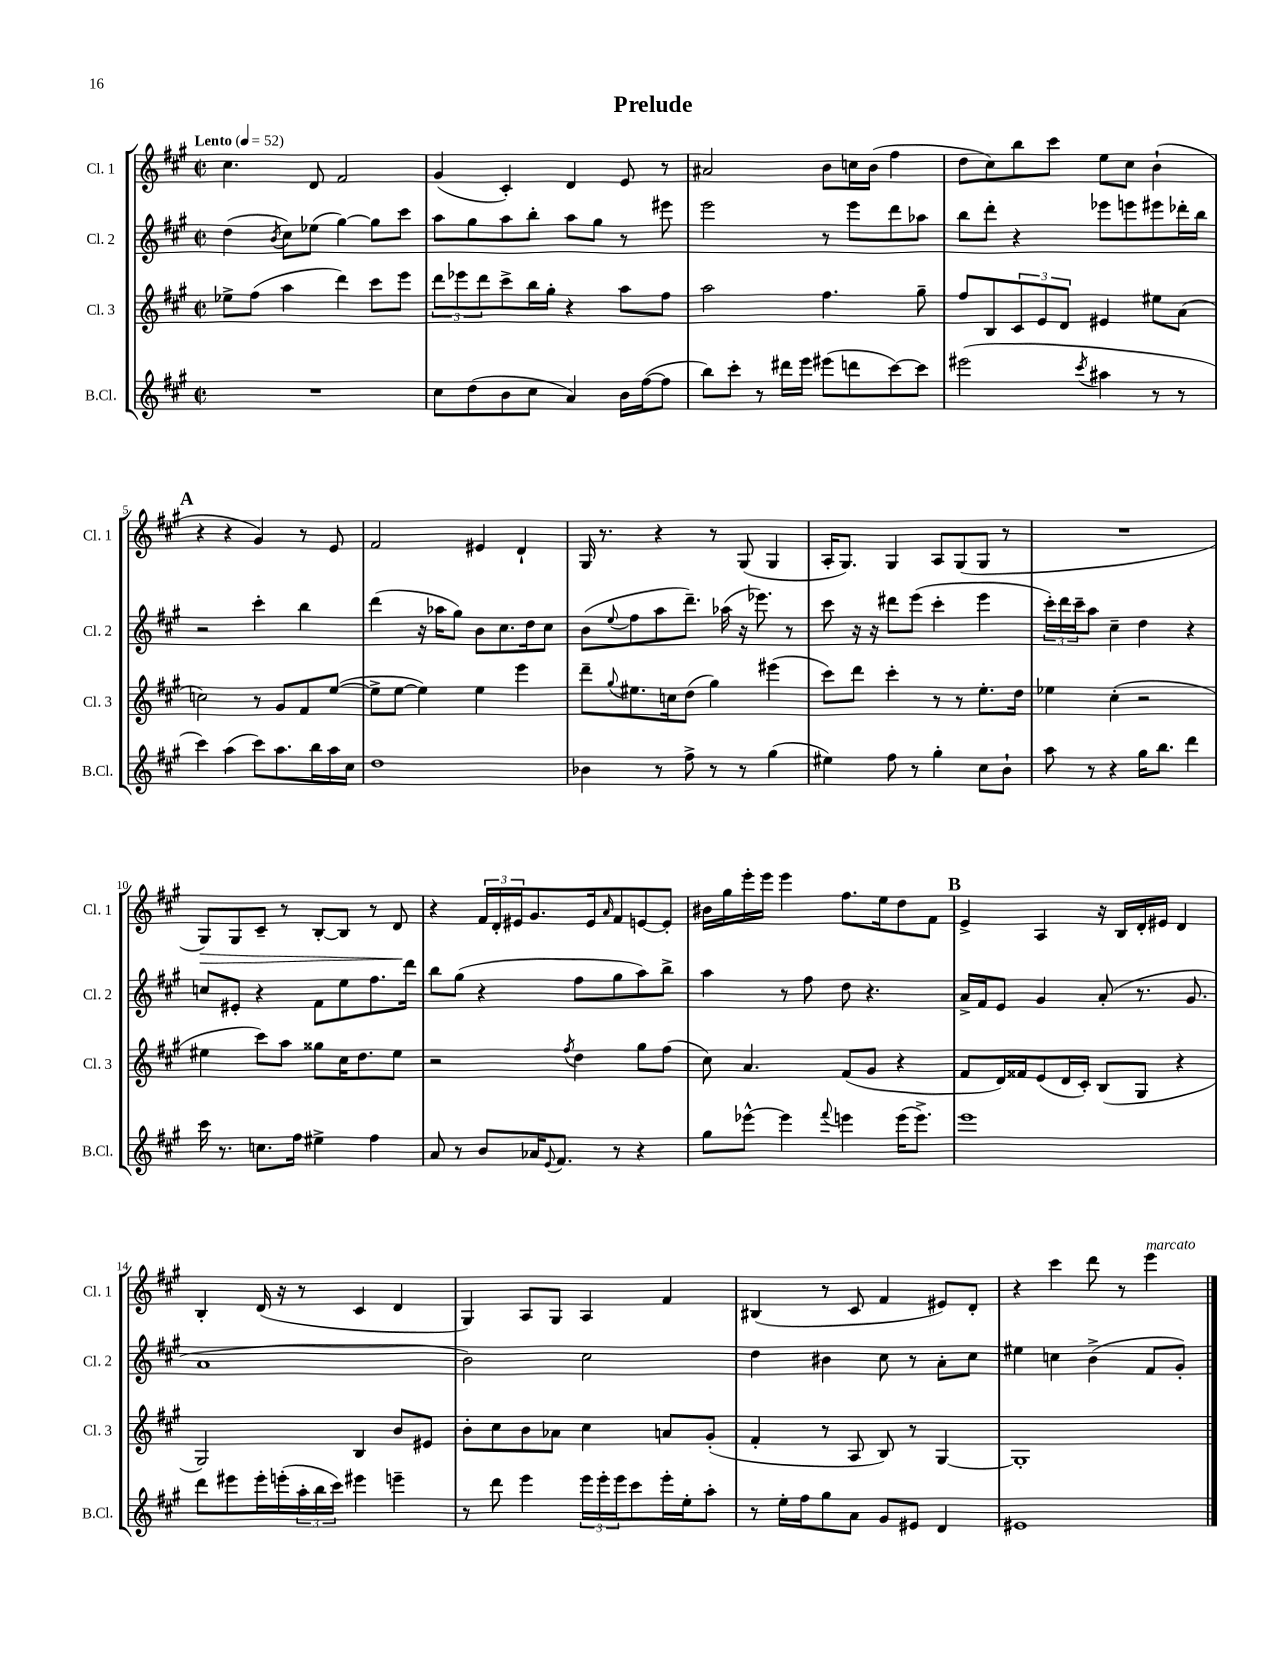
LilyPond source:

\header { title = "Prelude" }
<<
\new StaffGroup <<
\new Staff = "s0" \with { instrumentName = "Cl. 1" shortInstrumentName = "Cl. 1" } {
    \clef treble \key a \major \defaultTimeSignature \time 2/2 \tempo "Lento" 4 = 52
    cis''4. d'8 fis'2 |
    gis'4( cis'4-.) d'4 e'8 r8 |
    ais'2 b'8 c''16 b'16( fis''4 |
    d''8 cis''8) b''8 cis'''8 e''8 cis''8 b'4-!( |
    \mark \markup { \bold "A" } r4 r4 gis'4) r8 e'8 |
    fis'2 eis'4 d'4-! |
    gis16 r8. r4 r8 gis8( gis4 |
    a16-. gis8.) gis4 a8 gis8( gis8 r8 |
    R1 |
    gis8\>) gis8 cis'8-- r8 b8~-. b8 r8 d'8\! |
    r4 \tuplet 3/2 { fis'16 d'16-. eis'16 } gis'8. eis'16 \grace { a'16 } fis'8 e'8~ e'8-. |
    bis'16 gis''16 e'''16-. e'''16 e'''4 fis''8. e''16 d''8 fis'8 |
    \mark \markup { \bold "B" } e'4-> a4 r16 b16 d'16-. eis'16 d'4 |
    b4-. d'16( r16 r8 cis'4 d'4 |
    gis4) a8 gis8 a4 fis'4 |
    bis4( r8 cis'8 fis'4 eis'8) d'8-. |
    r4 cis'''4 d'''8 r8 e'''4^\markup { \italic "marcato" } \bar "|." |
}
\new Staff = "s1" \with { instrumentName = "Cl. 2" shortInstrumentName = "Cl. 2" } {
    \clef treble \key a \major \defaultTimeSignature \time 2/2
    d''4( \acciaccatura { b'8 } cis''8) ees''8( gis''4~) gis''8 cis'''8 |
    a''8 gis''8 a''8 b''8-. a''8 gis''8 r8 eis'''8 |
    e'''2 r8 e'''8 d'''8 aes''8 |
    b''8 d'''8-. r4 ees'''8 e'''8 eis'''8 des'''16-. b''16 |
    \mark \markup { \bold "A" } r2 cis'''4-. b''4 |
    d'''4( r16 aes''16 gis''8) b'8 cis''8. d''16 cis''8 |
    b'8( \appoggiatura { e''8 } fis''8 a''8 d'''8.--) aes''16( r16 ees'''8.) r8 |
    cis'''8 r16 r16 dis'''8 e'''8( cis'''4-. e'''4 |
    \tuplet 3/2 { cis'''16-.) d'''16 cis'''16-- } a''8 cis''4-- d''4 r4 |
    c''8 eis'8-. r4 fis'8 e''8 fis''8. d'''16 |
    b''8 gis''8( r4 fis''8 gis''8 a''8) b''8-> |
    a''4 r8 fis''8 d''8 r4. |
    \mark \markup { \bold "B" } a'16-> fis'16 e'8 gis'4 a'8-.( r8. gis'8. |
    a'1 |
    b'2) cis''2 |
    d''4 bis'4 cis''8 r8 a'8-. cis''8 |
    eis''4 c''4 b'4->( fis'8 gis'8-.) \bar "|." |
}
\new Staff = "s2" \with { instrumentName = "Cl. 3" shortInstrumentName = "Cl. 3" } {
    \clef treble \key a \major \defaultTimeSignature \time 2/2
    ees''8-> fis''8( a''4 d'''4) cis'''8 e'''8 |
    \tuplet 3/2 { d'''8 ees'''8 d'''8 } cis'''8-> b''16 gis''16-. r4 a''8 fis''8 |
    a''2 fis''4. gis''8-- |
    fis''8 b8 \tuplet 3/2 { cis'8 e'8 d'8 } eis'4 eis''8 a'8( |
    \mark \markup { \bold "A" } c''2) r8 gis'8 fis'8 e''8~( |
    e''8-> e''8~ e''4) e''4 e'''4 |
    d'''8-- \appoggiatura { gis''8 } eis''8. c''16 d''8( gis''4) eis'''4( |
    cis'''8) d'''8 cis'''4-. r8 r8 e''8.-. d''16 |
    ees''4 cis''4-.( r2 |
    eis''4 cis'''8) a''8 gisis''8 cis''16 d''8. eis''8 |
    r2 \acciaccatura { fis''8 } d''4 gis''8 fis''8( |
    cis''8) a'4. fis'8( gis'8 r4 |
    \mark \markup { \bold "B" } fis'8 d'16) fisis'16 e'8( d'16 cis'16-.) b8( gis8 r4 |
    gis2) b4 b'8 eis'8 |
    b'8-. cis''8 b'8 aes'8 cis''4 a'8 gis'8-.( |
    fis'4-. r8 a8 b8) r8 gis4~ |
    gis1-. \bar "|." |
}
\new Staff = "s3" \with { instrumentName = "B.Cl." shortInstrumentName = "B.Cl." } {
    \clef treble \key a \major \defaultTimeSignature \time 2/2
    R1 |
    cis''8 d''8( b'8 cis''8 a'4) b'16 fis''16~( fis''8 |
    b''8) cis'''8-. r8 dis'''16 e'''16 eis'''8( d'''8 cis'''8~) cis'''8 |
    eis'''2( \acciaccatura { cis'''8 } ais''4 r8 r8 |
    \mark \markup { \bold "A" } cis'''4) a''4( cis'''8) a''8. b''16 a''16 cis''16 |
    d''1 |
    bes'4 r8 fis''8-> r8 r8 gis''4( |
    eis''4) fis''8 r8 gis''4-. cis''8 b'8-! |
    a''8 r8 r4 gis''16 b''8. d'''4 |
    cis'''16 r8. c''8. fis''16 eis''4-> fis''4 |
    a'8 r8 b'8 aes'16 \appoggiatura { e'8 } fis'8. r8 r4 |
    gis''8 ees'''8~-^ ees'''4 \appoggiatura { fis'''8 } e'''4 e'''16( e'''8.->) |
    \mark \markup { \bold "B" } e'''1 |
    d'''8 eis'''8 eis'''16-. e'''16-.( \tuplet 3/2 { a''16-. b''16 cis'''16) } eis'''4 e'''4-- |
    r8 d'''8 e'''4 \tuplet 3/2 { e'''16 e'''16-. e'''16 } cis'''8 e'''16-. e''16-. a''8-. |
    r8 e''16-. fis''16 gis''8 a'8 gis'8 eis'8 d'4 |
    eis'1 \bar "|." |
}
>>
>>
